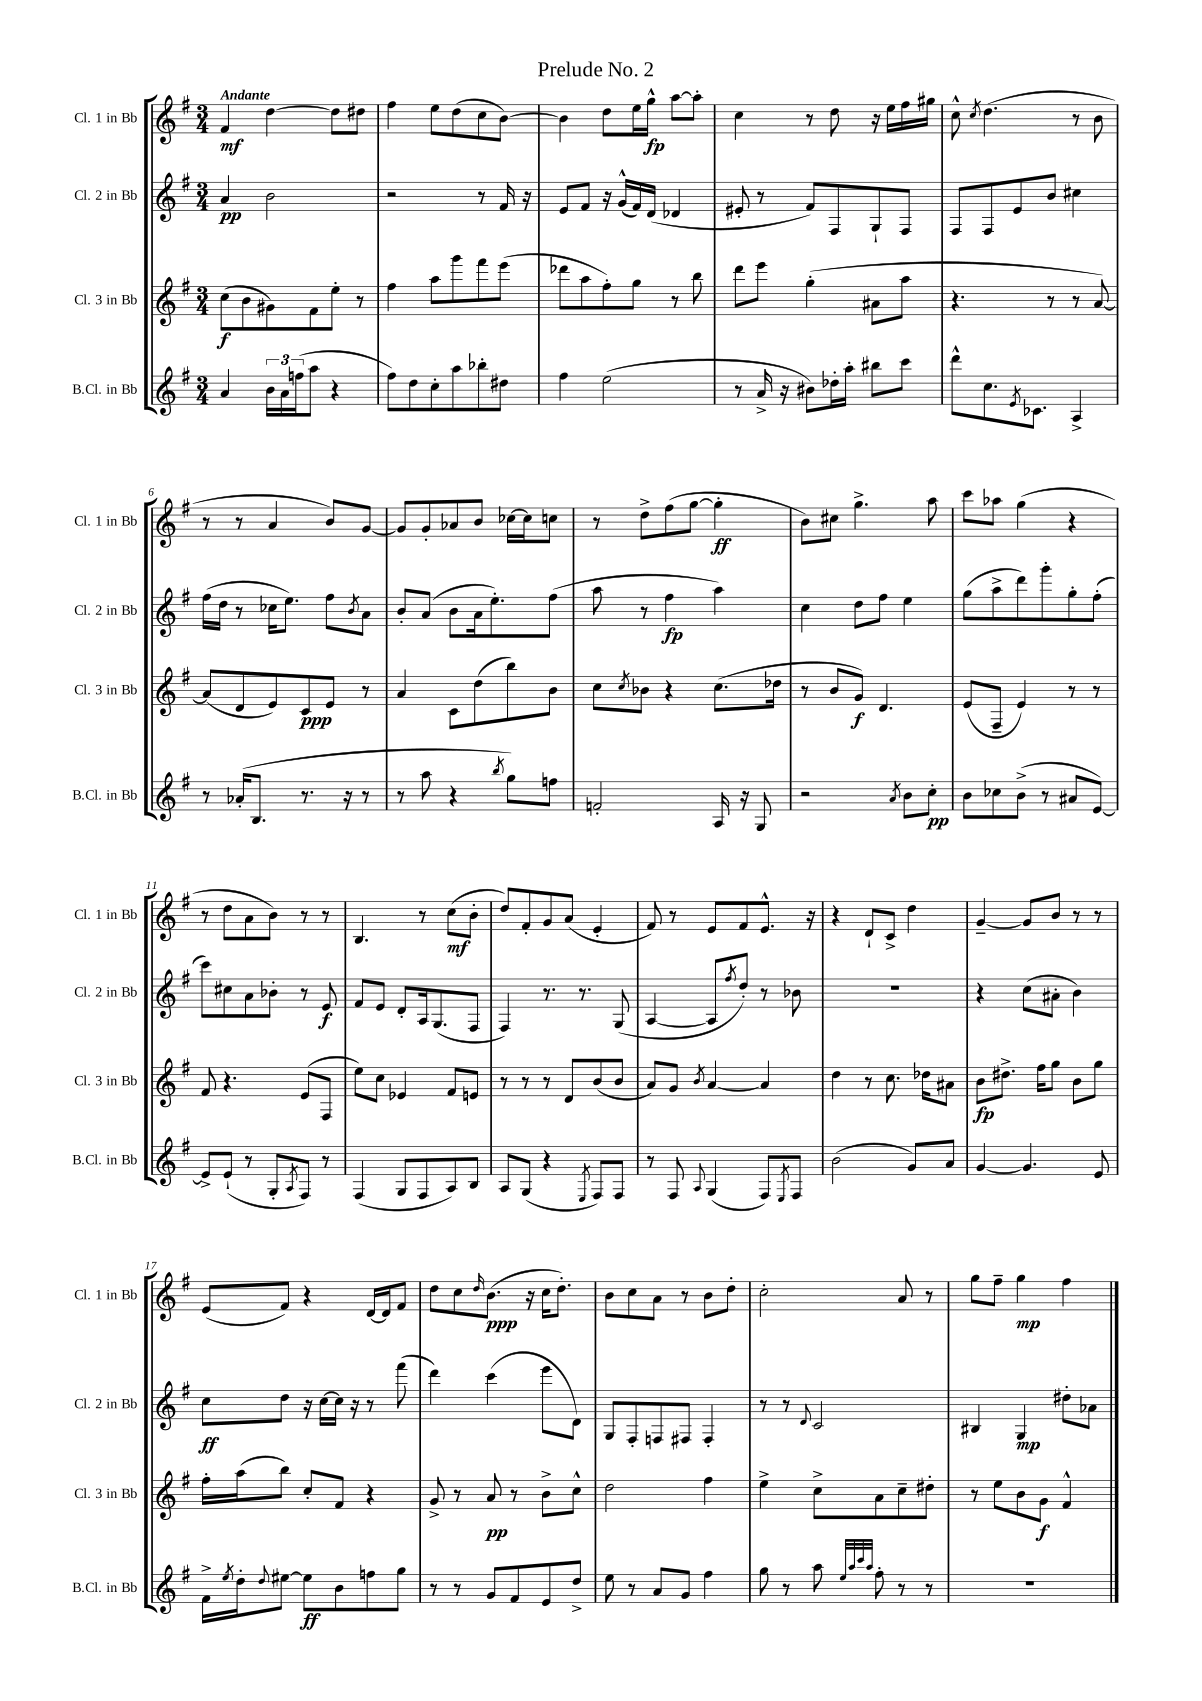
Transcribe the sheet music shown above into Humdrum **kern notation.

**kern	**kern	**kern	**kern
*staff4	*staff3	*staff2	*staff1
*clefG2	*clefG2	*clefG2	*clefG2
*k[f#]	*k[f#]	*k[f#]	*k[f#]
*M3/4	*M3/4	*M3/4	*M3/4
4a	(8cc	4a	4f#
.	8b	.	.
24b	8g#)	2b	[4dd
24a	.	.	.
(24ff	.	.	.
8aa	8f#	.	.
4r	8ee'	.	8dd]
.	8r	.	8dd#
=	=	=	=
8ff#)	4ff#	2r	4ff#
8dd	.	.	.
8cc'	8aa	.	8ee
8aa	8ggg	.	(8dd
8bb-'	8fff#	8r	8cc
8dd#	(8eee	16f#	[8b)
.	.	16r	.
=	=	=	=
4ff#	8ddd-	8e	4b]
.	8aa	8f#	.
(2ee	8ff#')	16r	8dd
.	.	(16g^^	.
.	8gg	16f#)	16ee
.	.	(16d	16gg^^
.	8r	4d-	[8aa
.	8bb	.	8aa']
=	=	=	=
8r	8ddd	8e#'	4cc
16a^	8eee	8r	.
16r	.	.	.
8b#)	(4gg'	8f#)	8r
16dd-'	.	8F#	8dd
16aa'	.	.	.
8bb#	8a#	8G`	16r
.	.	.	16ee
8ccc	8aa	8F#	16ff#
.	.	.	16gg#
=	=	=	=
8ddd^^	4.r	8F#	8cc^^
.	.	.	8qcc
8.cc	.	8F#	(4.dd
.	.	8e	.
8qe	.	.	.
8.c-	.	.	.
.	8r	8b	.
4A^	8r	4cc#	8r
.	[8a)	.	8b
=	=	=	=
8r	(8a]	(16ff#	8r
.	.	16dd	.
(16a-'	8d	8r	8r
8.B	.	.	.
.	8e)	16cc-	4a
.	.	8.ee)	.
8.r	8c	.	.
.	8e	8ff#	8b)
16r	.	.	.
.	.	8qb	.
8r	8r	8a	[8g
=	=	=	=
8r	4a	8b'	8g]
8aa	.	(8a	8g'
4r	8c	8b	8a-
.	(8dd	16a	8b
.	.	8.ee')	.
8qbb	.	.	.
8gg)	8bb)	.	[16cc-
.	.	.	16cc-]
8ff	8b	(8ff#	8cc
=	=	=	=
2f'	8cc	8aa	8r
.	8qcc	.	.
.	8b-	8r	8dd^
.	4r	4ff#	(8ff#
.	.	.	[8gg
16A	(8.cc	4aa)	4gg']
16r	.	.	.
8G	.	.	.
.	16dd-	.	.
=	=	=	=
2r	8r	4cc	8b)
.	8b	.	8cc#
.	8g)	8dd	4.gg^
.	4.d	8ff#	.
8qa	.	.	.
8b	.	4ee	.
8cc'	.	.	8aa
=	=	=	=
8b	(8e	(8gg	8ccc
8cc-	8F#~	8aa^	8aa-
(8b^	4e)	8ddd)	(4gg
8r	.	8ggg'	.
8a#	8r	8gg'	4r
[8e)	8r	(8ff#'	.
=	=	=	=
8e^]	8f#	8ccc)	8r
(8e`	4.r	8cc#	8dd
8r	.	8a	8a
8G'	.	8b-'	8b)
8qA	.	.	.
8F#)	(8e	8r	8r
8r	8F#	8e	8r
=	=	=	=
(4F#	8ee)	8f#	4.B
.	8cc	8e	.
8G	4e-	8d'	.
8F#	.	16A	8r
.	.	(8.G	.
8A)	8f#	.	(8cc
8B	8e	8F#	8b'
=	=	=	=
8A	8r	4F#)	8dd)
(8G	8r	.	8f#'
4r	8r	8.r	8g
.	8d	.	(8a
.	.	8.r	.
8qE	.	.	.
8F#)	(8b	.	4e'
8F#	8b	(8G	.
=	=	=	=
8r	8a)	[4A	8f#)
8F#	8g	.	8r
8qqA	8qb	.	.
(4G	[4a	8A]	8e
.	.	8qff#	.
.	.	8dd')	8f#
8F#)	4a]	8r	8.e^^
8qE	.	.	.
8F#	.	8b-	.
.	.	.	16r
=	=	=	=
(2b	4dd	2.r	4r
.	8r	.	8d`
.	8.cc	.	8c^
8g)	.	.	4dd
.	16dd-	.	.
8a	8a#	.	.
=	=	=	=
[4g	8b	4r	[4g~
.	8.dd#^	.	.
4.g]	.	(8cc	8g]
.	16ff#	.	.
.	8gg	8a#'	8b
.	8b	4b)	8r
8e	8gg	.	8r
=	=	=	=
16f#^	16ff#'	8cc	(8e
8qee	.	.	.
16dd'	(16aa	.	.
8qqdd	.	.	.
[8ee#	8bb)	8dd	8f#)
8ee#]	8cc'	16r	4r
.	.	[16cc	.
8b	8f#	16cc]	.
.	.	16r	.
8ff	4r	8r	[16d
.	.	.	16d]
8gg	.	(8fff#	8f#
=	=	=	=
8r	8g^	4ddd)	8dd
8r	8r	.	8cc
.	.	.	16qqdd
8g	8a	(4ccc	(8.b
8f#	8r	.	.
.	.	.	16r
8e	8b^	8eee	16cc
.	.	.	8.dd')
8dd^	8cc^^	8d)	.
=	=	=	=
8ee	2dd	8G	8b
8r	.	8F#'	8cc
8a	.	8F	8a
8g	.	8F#	8r
4ff#	4ff#	4F#'	8b
.	.	.	8dd'
=	=	=	=
8gg	4ee^	8r	2cc'
8r	.	8r	.
.	.	8qqd	.
8aa	8cc^	2c	.
32qqee	.	.	.
32qqaa	.	.	.
32qqccc	.	.	.
32qqaa	.	.	.
8ff#'	8a	.	.
8r	8cc~	.	8a
8r	8dd#'	.	8r
=	=	=	=
2.r	8r	4B#	8gg
.	8ee	.	8ff#~
.	8b	4G	4gg
.	8g	.	.
.	4f#^^	8dd#'	4ff#
.	.	8a-	.
==	==	==	==
*-	*-	*-	*-
